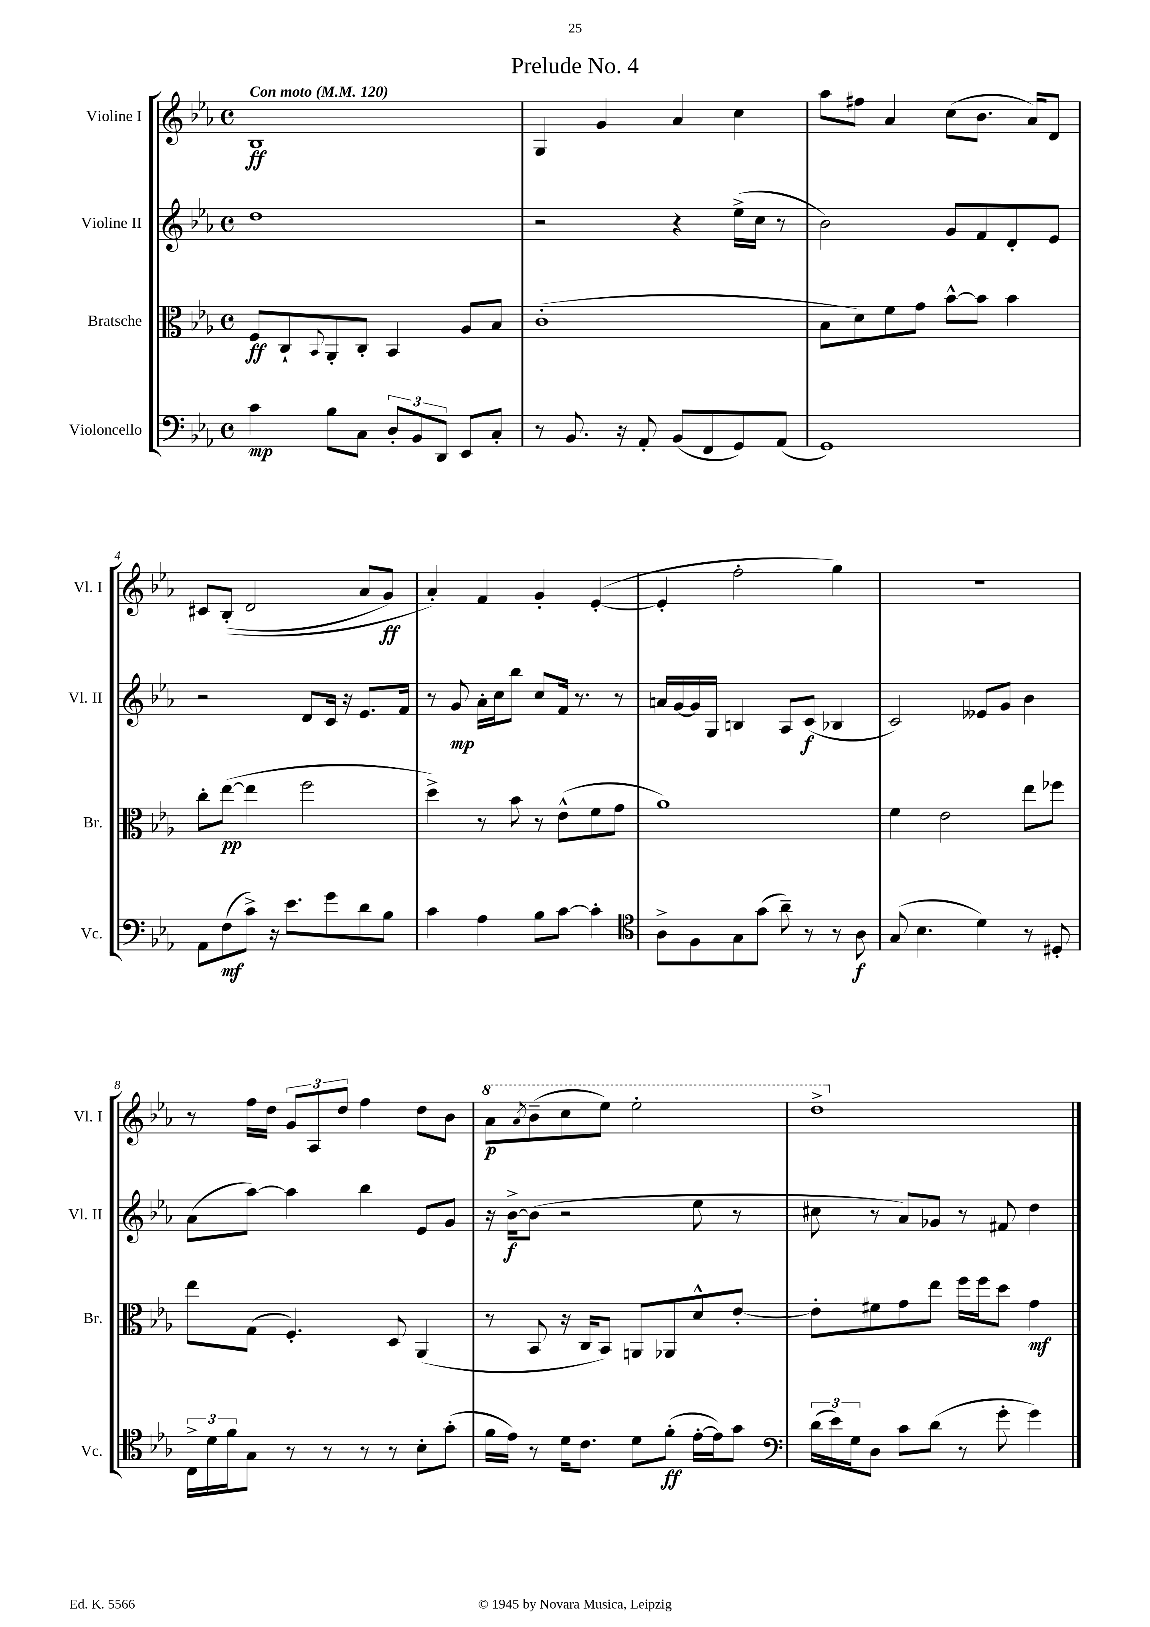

**kern	**dynam	**kern	**dynam	**kern	**dynam	**kern	**dynam
*part4	*part4	*part3	*part3	*part2	*part2	*part1	*part1
*staff4	*staff4	*staff3	*staff3	*staff2	*staff2	*staff1	*staff1
*I"Violoncello	*	*I"Bratsche	*	*I"Violine II	*	*I"Violine I	*
*I'Vc.	*	*I'Br.	*	*I'Vl. II	*	*I'Vl. I	*
*clefF4	*	*clefC3	*	*clefG2	*	*clefG2	*
*k[b-e-a-]	*	*k[b-e-a-]	*	*k[b-e-a-]	*	*k[b-e-a-]	*
*M4/4	*	*M4/4	*	*M4/4	*	*M4/4	*
*met(c)	*	*met(c)	*	*met(c)	*	*met(c)	*
*MM120	*	*MM120	*	*MM120	*	*MM120	*
=1	=1	=1	=1	=1	=1	=1	=1
!	!	!	!	!	!	!LO:TX:a:B:t=Con moto	!
4c\	mp	8F/L	ff	1dd	.	1B-	ff
.	.	8C`/	.	.	.	.	.
.	.	8qqBB-/	.	.	.	.	.
8B-\L	.	8AA-'/	.	.	.	.	.
8C\J	.	8C'/J	.	.	.	.	.
12D'/L	.	4BB-/	.	.	.	.	.
12BB-/	.	.	.	.	.	.	.
12DD/J	.	.	.	.	.	.	.
8EE-/L	.	8A-/L	.	.	.	.	.
8C'/J	.	8B-/J	.	.	.	.	.
=2	=2	=2	=2	=2	=2	=2	=2
8r	.	(1c'	.	2r	.	4G/	.
8.BB-/	.	.	.	.	.	.	.
.	.	.	.	.	.	4g/	.
16r	.	.	.	.	.	.	.
8AA-'/	.	.	.	.	.	.	.
(8BB-/L	.	.	.	4r	.	4a-/	.
8FF/	.	.	.	.	.	.	.
8GG/)	.	.	.	(16ee-^\LL	.	4cc\	.
.	.	.	.	16cc\JJ	.	.	.
(8AA-/J	.	.	.	8r	.	.	.
=3	=3	=3	=3	=3	=3	=3	=3
1GG)	.	8B-\L	.	2b-\)	.	8aa-\L	.
.	.	8d\)	.	.	.	8ff#X\J	.
.	.	8f\	.	.	.	4a-/	.
.	.	8g\J	.	.	.	.	.
.	.	[8b-^^\L	.	8g/L	.	(8cc\L	.
.	.	8b-\J]	.	8f/	.	8.b-\J	.
.	.	4b-\	.	8d'/	.	.	.
.	.	.	.	.	.	16a-/KL)	.
.	.	.	.	8e-/J	.	8d/J	.
!!LO:LB:g=z
=4	=4	=4	=4	=4	=4	=4	=4
8AA-\L	.	8cc'\L	.	2r	.	8c#X/L	.
(8F\	mf	([8ee-\J	pp	.	.	((8B-'/J	.
8c^\J)	.	4ee-\]	.	.	.	2d/	.
16r	.	.	.	.	.	.	.
8.e-\L	.	.	.	.	.	.	.
.	.	2ff\	.	8d/L	.	.	.
8g\	.	.	.	16c/Jk	.	.	.
.	.	.	.	16r	.	.	.
8d\	.	.	.	8.e-/L	.	8a-/L	.
8B-\J	.	.	.	.	.	8g/J)	ff
.	.	.	.	16f/Jk	.	.	.
=5	=5	=5	=5	=5	=5	=5	=5
4c\	.	4dd^\)	.	8r	.	4a-'/)	.
.	.	.	.	8g/	mp	.	.
4A-\	.	8r	.	16a-'\LL	.	4f/	.
.	.	.	.	16cc\J	.	.	.
.	.	8b-\	.	8bb-\J	.	.	.
8B-\L	.	8r	.	8cc/L	.	4g'/	.
[8c\J	.	(8e-^^\L	.	16f/Jk	.	.	.
.	.	.	.	8.r	.	.	.
4c'\]	.	8f\	.	.	.	([4e-'/	.
.	.	8g\J	.	8r	.	.	.
=6	=6	=6	=6	=6	=6	=6	=6
*clefC4	*	*	*	*	*	*	*
8A-^\L	.	1a-)	.	16an/LL	.	4e-'/]	.
.	.	.	.	[16g/	.	.	.
8F\	.	.	.	16g/]	.	.	.
.	.	.	.	16G/JJ	.	.	.
8G\	.	.	.	4Bn/	.	2ff'\	.
(8g\J	.	.	.	.	.	.	.
8a-~\)	.	.	.	8A-/L	.	.	.
8r	.	.	.	(8c/J	f	.	.
8r	.	.	.	4B-X/	.	4gg\)	.
8A-\	f	.	.	.	.	.	.
=7	=7	=7	=7	=7	=7	=7	=7
(8G/	.	4f\	.	2c/)	.	1r	.
4.B-\	.	.	.	.	.	.	.
.	.	2e-\	.	.	.	.	.
4d\)	.	.	.	8e--X/L	.	.	.
.	.	.	.	8g/J	.	.	.
8r	.	8ee-\L	.	4b-\	.	.	.
8D#X'/	.	8ff-X\J	.	.	.	.	.
!!LO:LB:g=z
=8	=8	=8	=8	=8	=8	=8	=8
24C^\LL	.	8ee-\L	.	(8a-\L	.	8r	.
24d\	.	.	.	.	.	.	.
24f\J	.	.	.	.	.	.	.
8G\J	.	(8G\J	.	[8aa-\J)	.	16ff\LL	.
.	.	.	.	.	.	16dd\JJ	.
8r	.	4.F'/)	.	4aa-\]	.	12g/L	.
.	.	.	.	.	.	12A-/	.
8r	.	.	.	.	.	.	.
.	.	.	.	.	.	12dd/J	.
8r	.	.	.	4bb-\	.	4ff\	.
8r	.	8D/	.	.	.	.	.
8B-'\L	.	(4AA-/	.	8e-/L	.	8dd\L	.
(8g'\J	.	.	.	8g/J	.	8b-\J	.
=9	=9	=9	=9	=9	=9	=9	=9
*	*	*	*	*	*	*8va	*
16f\LL	.	8r	.	16r	.	8aa-\L	p
16e-\JJ)	.	.	.	[16b-^\KL	f	.	.
.	.	.	.	.	.	8qaa-/	.
8r	.	8BB-/	.	(8b-\J]	.	(8bb-~\	.
16d\KL	.	16r	.	2r	.	8ccc\	.
8.c\J	.	16C/KL	.	.	.	.	.
.	.	8BB-/J)	.	.	.	8eee-\J)	.
8d\L	.	8AAn/L	.	.	.	2eee-'\	.
(8f'\J	ff	8AA-X/	.	.	.	.	.
[16e-'\LL	.	8d^^/	.	8ee-\	.	.	.
16e-\J])	.	.	.	.	.	.	.
8g\J	.	[8e-'/J	.	8r	.	.	.
=10	=10	=10	=10	=10	=10	=10	=10
*clefF4	*	*	*	*	*	*	*
(24d\LL	.	8e-'\L]	.	8cc#X\	.	1ddd^	.
24e-\)	.	.	.	.	.	.	.
24G\J	.	.	.	.	.	.	.
8D\J	.	8f#X\	.	8r	.	.	.
8c\L	.	8g\	.	8a-/L)	.	.	.
(8d\J	.	8ee-\J	.	8g-X/J	.	.	.
8r	.	16ff\LL	.	8r	.	.	.
.	.	16ff\J	.	.	.	.	.
8g'\	.	8dd\J	.	8f#X/	.	.	.
4g\)	.	4g\	mf	4dd\	.	.	.
*	*	*	*	*	*	*X8va	*
==	==	==	==	==	==	==	==
*-	*-	*-	*-	*-	*-	*-	*-
